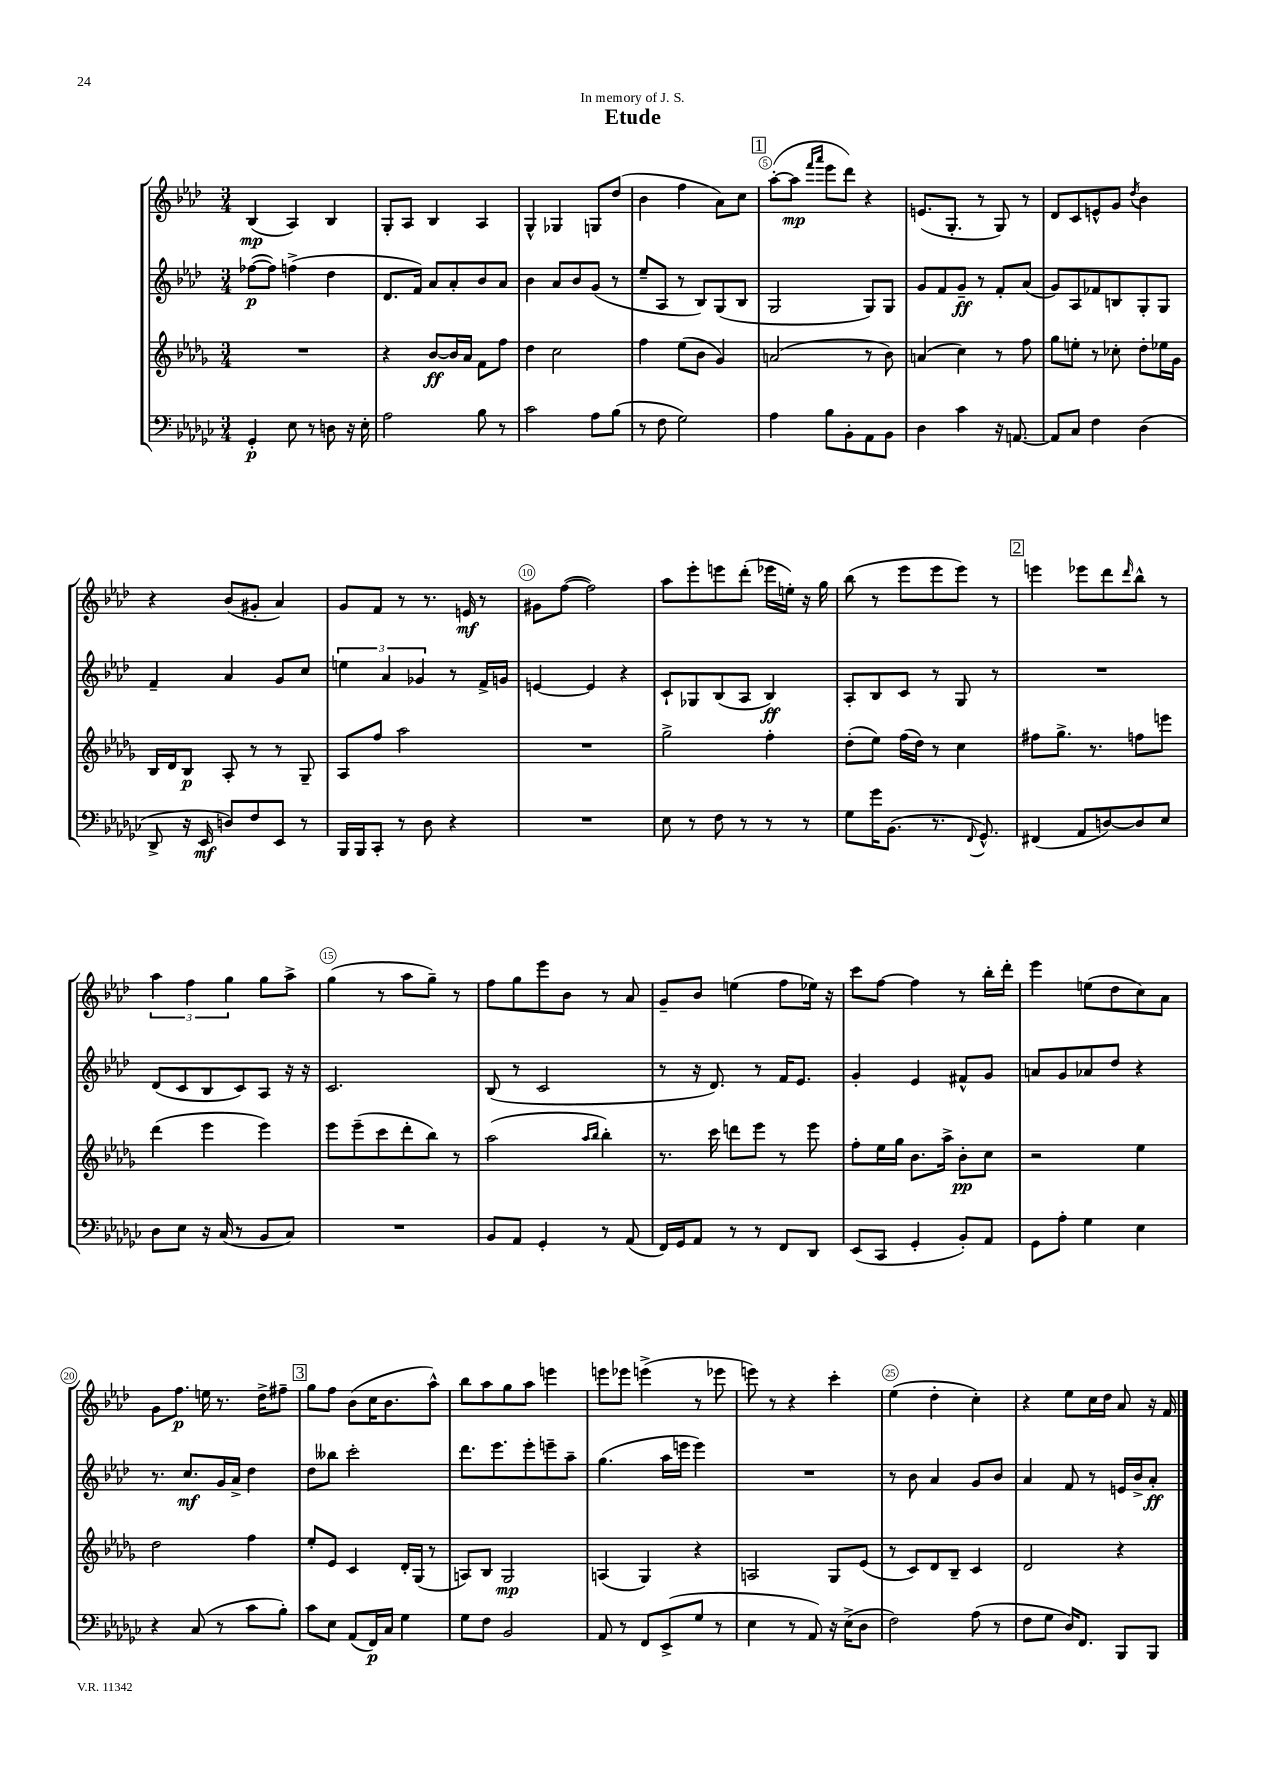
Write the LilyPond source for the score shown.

\header { title = "Etude" dedication = "In memory of J. S." }
<<
\new StaffGroup <<
\new Staff = "s0" {
    \clef treble \key aes \major \numericTimeSignature \time 3/4
    bes4\mp( aes4) bes4 |
    g8-. aes8 bes4 aes4 |
    g4-^ ges4 g8 des''8( |
    bes'4 f''4 aes'8) c''8 |
    \mark \markup { \box "1" } aes''8~-.( aes''8\mp \grace { f'''16 aes'''16 } ees'''8 des'''8) r4 |
    e'8.( g8.-. r8 g8) r8 |
    des'8 c'8 e'8-^ g'8 \acciaccatura { des''8 } bes'4 |
    r4 bes'8( gis'8-. aes'4) |
    g'8 f'8 r8 r8. e'16\mf r8 |
    gis'8 f''8~( f''2) |
    aes''8 ees'''8-. e'''8 des'''8-.( ees'''16 e''16-.) r16 g''16 |
    bes''8( r8 ees'''8 ees'''8 ees'''8) r8 |
    \mark \markup { \box "2" } e'''4 ees'''8 des'''8 \grace { des'''16 } bes''8-^ r8 |
    \tuplet 3/2 { aes''4 f''4 g''4 } g''8 aes''8-> |
    g''4( r8 aes''8 g''8--) r8 |
    f''8 g''8 ees'''8 bes'8 r8 aes'8 |
    g'8-- bes'8 e''4( f''8 ees''16) r16 |
    c'''8 f''8~ f''4 r8 bes''16-. des'''16-. |
    ees'''4 e''8( des''8 c''8) aes'8 |
    g'8 f''8.\p e''16 r8. des''16-> fis''8-- |
    \mark \markup { \box "3" } g''8 f''8 bes'8( c''16 bes'8. aes''8-^) |
    bes''8 aes''8 g''8 aes''8 e'''4 |
    e'''8 ees'''8 e'''4->( r8 ees'''8 |
    e'''8) r8 r4 c'''4-. |
    ees''4( des''4-. c''4-.) |
    r4 ees''8 c''16 des''16 aes'8 r16 f'16 \bar "|." |
}
\new Staff = "s1" {
    \clef treble \key aes \major \numericTimeSignature \time 3/4
    fes''8~\p( fes''8) f''4->( des''4 |
    des'8. f'16) aes'8 aes'8-. bes'8 aes'8 |
    bes'4 aes'8 bes'8 g'8( r8 |
    ees''8-- aes8 r8 bes8) g8( bes8 |
    \mark \markup { \box "1" } g2 g8) g8 |
    g'8 f'8 g'8--\ff r8 f'8-. aes'8( |
    g'8) aes8 fes'8 b8 g8-. g8 |
    f'4-- aes'4 g'8 c''8 |
    \tuplet 3/2 { e''4 aes'4 ges'4 } r8 f'16-> g'16 |
    e'4~ e'4 r4 |
    c'8-! ges8 bes8( aes8 bes4\ff) |
    aes8-. bes8 c'8 r8 g8 r8 |
    \mark \markup { \box "2" } R2. |
    des'8( c'8 bes8 c'8) aes8 r16 r16 |
    c'2. |
    bes8( r8 c'2 |
    r8 r16 des'8.) r8 f'16 ees'8. |
    g'4-. ees'4 fis'8-^ g'8 |
    a'8 g'8 aes'8 des''8 r4 |
    r8. c''8.\mf g'16 aes'16-> des''4 |
    \mark \markup { \box "3" } des''8 beses''8 c'''2-. |
    des'''8. ees'''8. ees'''8-. e'''8-- aes''8-- |
    g''4.( aes''16 e'''16 e'''4) |
    R2. |
    r8 bes'8 aes'4 g'8 bes'8 |
    aes'4 f'8 r8 e'16 bes'16-> aes'8-.\ff \bar "|." |
}
\new Staff = "s2" {
    \clef treble \key des \major \numericTimeSignature \time 3/4
    R2. |
    r4 bes'8~\ff bes'16 aes'16 f'8 f''8 |
    des''4 c''2 |
    f''4 ees''8( bes'8 ges'4) |
    \mark \markup { \box "1" } a'2( r8 bes'8) |
    a'4( c''4) r8 f''8 |
    ges''8 e''8-. r8 ces''8-. des''8-. ees''16 ges'16 |
    bes16 des'16 bes8\p aes8-. r8 r8 ges8-- |
    aes8 f''8 aes''2 |
    R2. |
    ges''2-> f''4-. |
    des''8-.( ees''8) f''16( des''16) r8 c''4 |
    \mark \markup { \box "2" } fis''8 ges''8.-> r8. f''8 e'''8 |
    des'''4( ees'''4 ees'''4) |
    ees'''8 ees'''8--( c'''8 des'''8-. bes''8) r8 |
    aes''2( \grace { aes''16 bes''16 } bes''4-.) |
    r8. c'''16 d'''8 ees'''8 r8 ees'''8 |
    f''8-. ees''16 ges''16 bes'8. aes''16-> bes'8-.\pp c''8 |
    r2 ees''4 |
    des''2 f''4 |
    \mark \markup { \box "3" } ees''8-. ees'8 c'4 des'16-. ges16( r8 |
    a8) bes8 ges2\mp |
    a4( ges4) r4 |
    a2 ges8 ees'8( |
    r8 c'8) des'8 bes8-- c'4 |
    des'2 r4 \bar "|." |
}
\new Staff = "s3" {
    \clef bass \key ges \major \numericTimeSignature \time 3/4
    ges,4-.\p ees8 r8 d8 r16 ees16-. |
    aes2 bes8 r8 |
    ces'2 aes8 bes8( |
    r8 f8 ges2) |
    \mark \markup { \box "1" } aes4 bes8 bes,8-. aes,8 bes,8 |
    des4 ces'4 r16 a,8.~ |
    a,8 ces8 f4 des4( |
    des,8-> r16 ees,16\mf d8) f8 ees,8 r8 |
    bes,,16 bes,,16 ces,8-. r8 des8 r4 |
    R2. |
    ees8 r8 f8 r8 r8 r8 |
    ges8 ges'16 bes,8.( r8. \appoggiatura { f,8 } ges,8.-^) |
    \mark \markup { \box "2" } fis,4( aes,8 d8~) d8 ees8 |
    des8 ees8 r16 ces16( r8 bes,8 ces8) |
    R2. |
    bes,8 aes,8 ges,4-. r8 aes,8( |
    f,16) ges,16 aes,8 r8 r8 f,8 des,8 |
    ees,8( ces,8 ges,4-. bes,8-.) aes,8 |
    ges,8 aes8-. ges4 ees4 |
    r4 ces8( r8 ces'8 bes8-.) |
    \mark \markup { \box "3" } ces'8 ees8 aes,8( f,16\p) ces16 ges4 |
    ges8 f8 bes,2 |
    aes,8 r8 f,8 ees,8->( ges8 r8 |
    ees4 r8 aes,8) r16 ees16->( des8 |
    f2) aes8( r8 |
    f8 ges8 des16) f,8. bes,,8 bes,,8 \bar "|." |
}
>>
>>
\layout { \context { \Score \override BarNumber.break-visibility = ##(#f #t #t) barNumberVisibility = #(every-nth-bar-number-visible 5) \override BarNumber.stencil = #(make-stencil-circler 0.1 0.3 ly:text-interface::print) } }
